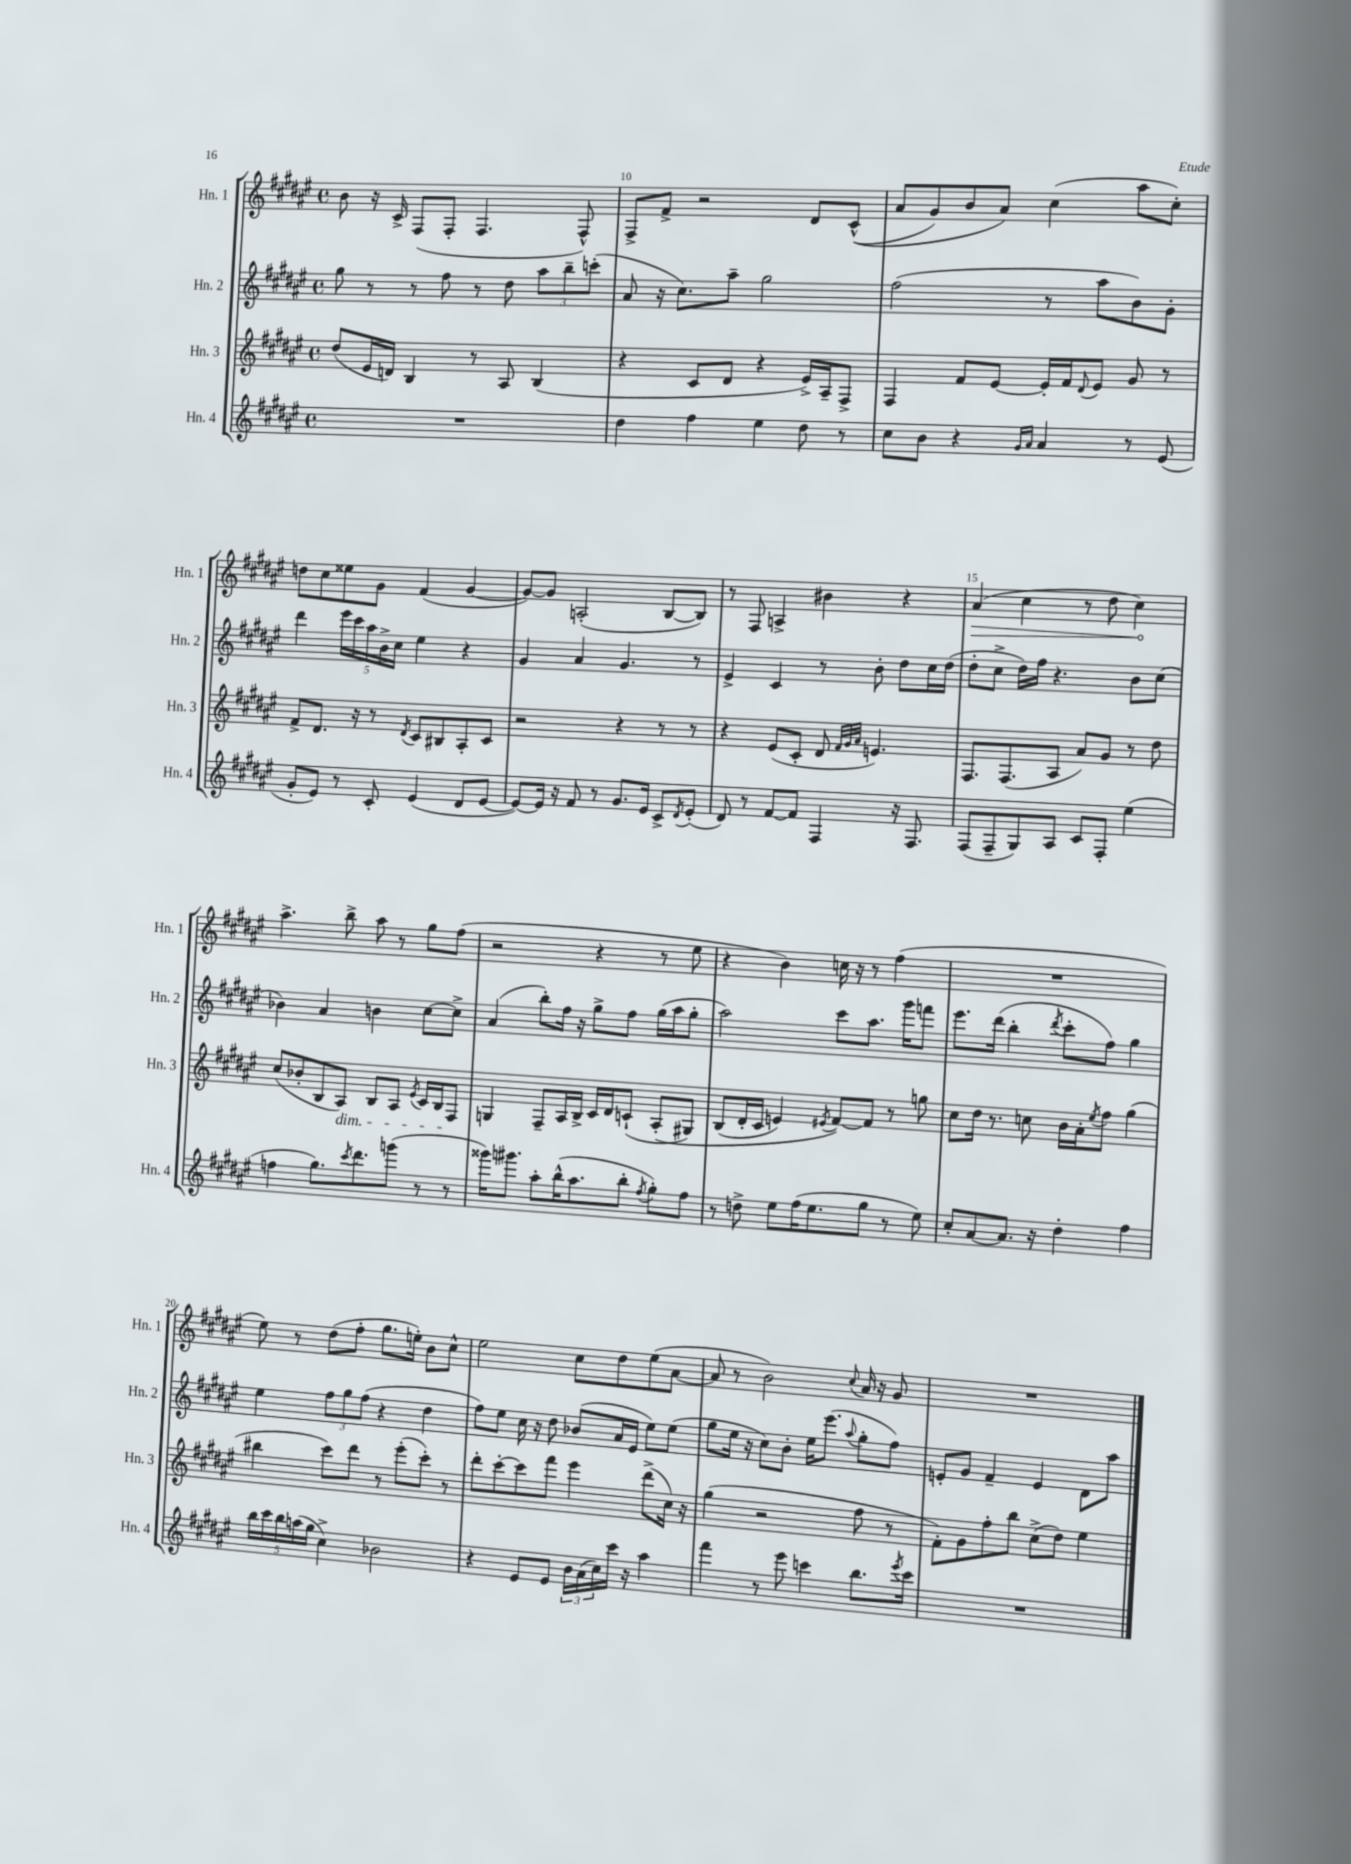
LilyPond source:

<<
\new StaffGroup <<
\new Staff = "s0" \with { instrumentName = "Hn. 1" shortInstrumentName = "Hn. 1" } {
    \clef treble \key fis \major \defaultTimeSignature \time 4/4
    b'8 r16 cis'16-> fis8( fis8-. fis4. fis8-^) |
    fis8-> fis'8-> r2 dis'8 cis'8-^(\( |
    ais'8 gis'8) b'8 ais'8\) cis''4( ais''8 cis''8-.) |
    d''8 cis''8 eisis''8 gis'8 fis'4( gis'4~ |
    gis'8~) gis'8 a2-.( b8~ b8) |
    r8 fis8 a4-> bis'4 r4 |
    \once \override Hairpin.circled-tip = ##t ais'4\>( cis''4 r8 dis''8 cis''4\!) |
    ais''4.-> b''8-> ais''8 r8 gis''8 fis''8( |
    r2 r4 r8 eis''8 |
    r4 b'4) c''16 r16 r8 fis''4( |
    R1 |
    eis''8) r8 dis''8( fis''8-. gis''8. e''16-.) b'8 cis''8-^ |
    eis''2 cis''8 dis''8 eis''8( ais'8~ |
    ais'8 r8 b'2) \appoggiatura { cis''8 } ais'16 r16 gis'8 |
    R1 \bar "|." |
}
\new Staff = "s1" \with { instrumentName = "Hn. 2" shortInstrumentName = "Hn. 2" } {
    \clef treble \key fis \major \defaultTimeSignature \time 4/4
    gis''8 r8 r8 fis''8 r8 dis''8 \tuplet 3/2 { ais''8 b''8-- c'''8-.( } |
    ais'8 r16 cis''8.) ais''8-- gis''2 |
    fis''2( r8 ais''8 b'8) gis'8-. |
    dis'''4 \tuplet 5/4 { eis'''16 cis'''16 ais''16 b'16-> cis''16 } eis''4 r4 |
    gis'4 ais'4 gis'4. r8 |
    eis'4-> cis'4 r8 b'8-. dis''8 cis''16 dis''16( |
    dis''8-. cis''8-> dis''16) fis''16 r4. b'8 cis''8( |
    bes'4) ais'4 b'4 cis''8~ cis''8-> |
    ais'4( b''8-.) fis''16 r16 gis''8-> fis''8 gis''16( ais''16 gis''8-. |
    ais''2) cis'''8 ais''8. gis'''16 f'''8 |
    eis'''8. dis'''16( b''4-. \acciaccatura { dis'''8 } cis'''8-. fis''8) gis''4 |
    eis''4 \tuplet 3/2 { fis''8 gis''8 fis''8( } r4 dis''4 |
    fis''8) eis''8 cis''16 r16 dis''8 bes'8( ais'16 eis'16 eis''8) eis''8( |
    gis''8 eis''16 r16 cis''8) b'8-. eis''16 eis'''8.( \appoggiatura { ais''8 } gis''8-. fis''8) |
    e'8-. gis'8 fis'4-- e'4 dis'8 ais''8 \bar "|." |
}
\new Staff = "s2" \with { instrumentName = "Hn. 3" shortInstrumentName = "Hn. 3" } {
    \clef treble \key fis \major \defaultTimeSignature \time 4/4
    dis''8( eis'16 d'16) b4 r8 ais8 b4( |
    r4 cis'8 dis'8 r4 eis'16->) ais16-- fis8-> |
    fis4 fis'8 eis'8~ eis'16-. fis'16 \appoggiatura { dis'8 } eis'8 gis'8 r8 |
    fis'8-> dis'8. r16 r8 \acciaccatura { dis'8 } cis'8 bis8 ais8-. cis'8 |
    r2 r4 r8 r8 |
    r4 eis'8( cis'8-. dis'8 \grace { fis'32 gis'32 ais'32 } e'4.) |
    fis8. fis8.( ais8 ais'8) gis'8 r8 dis''8 |
    cis''8( bes'8-. b8 ais8\dim) b8 ais8 \acciaccatura { eis'8 } cis'16 b16 fis8\! |
    g4 fis8-- ais16 b16-> cis'16 dis'16 c'8-!( ais8-.\( gis8) |
    b8( dis'16-. cis'16 e'4) \acciaccatura { eis'8 } fis'8~\) fis'8 r8 g''8 |
    cis''8 dis''16 r8. c''8 b'16 ais'16-. \acciaccatura { eis''8 } fis''8 gis''4( |
    bis''4 cis'''8) dis'''8 r8 eis'''8-.( cis'''8-.) r8 |
    dis'''8-. cis'''8~-. cis'''8 fis'''8 eis'''4 dis'''8->( cis''16) r16 |
    gis''4( r2 fis''8 r8 |
    fis'8-.) gis'8 fis''8-. b''8 cis''8->( dis''8) eis''4 \bar "|." |
}
\new Staff = "s3" \with { instrumentName = "Hn. 4" shortInstrumentName = "Hn. 4" } {
    \clef treble \key fis \major \defaultTimeSignature \time 4/4
    R1 |
    dis''4 fis''4 eis''4 dis''8 r8 |
    cis''8 b'8 r4 \grace { gis'16 ais'16 } ais'4 r8 eis'8( |
    gis'8-. eis'8) r8 cis'8-. eis'4( dis'8 eis'8~ |
    eis'8~) eis'16 r16 fis'8 r8 gis'8. eis'16 cis'8-> \acciaccatura { dis'8 } eis'8-.( |
    dis'8) r8 fis'8~ fis'8 fis4 r16 fis8. |
    fis8( fis8-- gis8) ais8 cis'8 fis8-. eis''4( |
    f''4 gis''8.) \acciaccatura { cis'''8 } dis'''8. g'''8( r8 r8 |
    gisis'''16) gis'''8. ais''8-. b''16-^( ais''8. b''8-. \acciaccatura { fis''8 } gis''8-.) fis''8 |
    r8 d''8-> eis''8 fis''16( eis''8. gis''8 r8 eis''8) |
    cis''8-. ais'8~ ais'8. r16 dis''4-. fis''4 |
    \tuplet 5/4 { b''16 cis'''16 b''16 a''16( gis''16 } cis''4->) bes'2 |
    r4 eis'8 eis'8 \tuplet 3/2 { b'16 ais'16( cis''16) } cis'''16 r16 ais''4 |
    fis'''4 r8 eis'''8 c'''4 b''8. \acciaccatura { eis'''8 } c'''16 |
    R1 \bar "|." |
}
>>
>>
\layout { \context { \Score currentBarNumber = #9 \override BarNumber.break-visibility = ##(#f #t #t) barNumberVisibility = #(every-nth-bar-number-visible 5) } }
